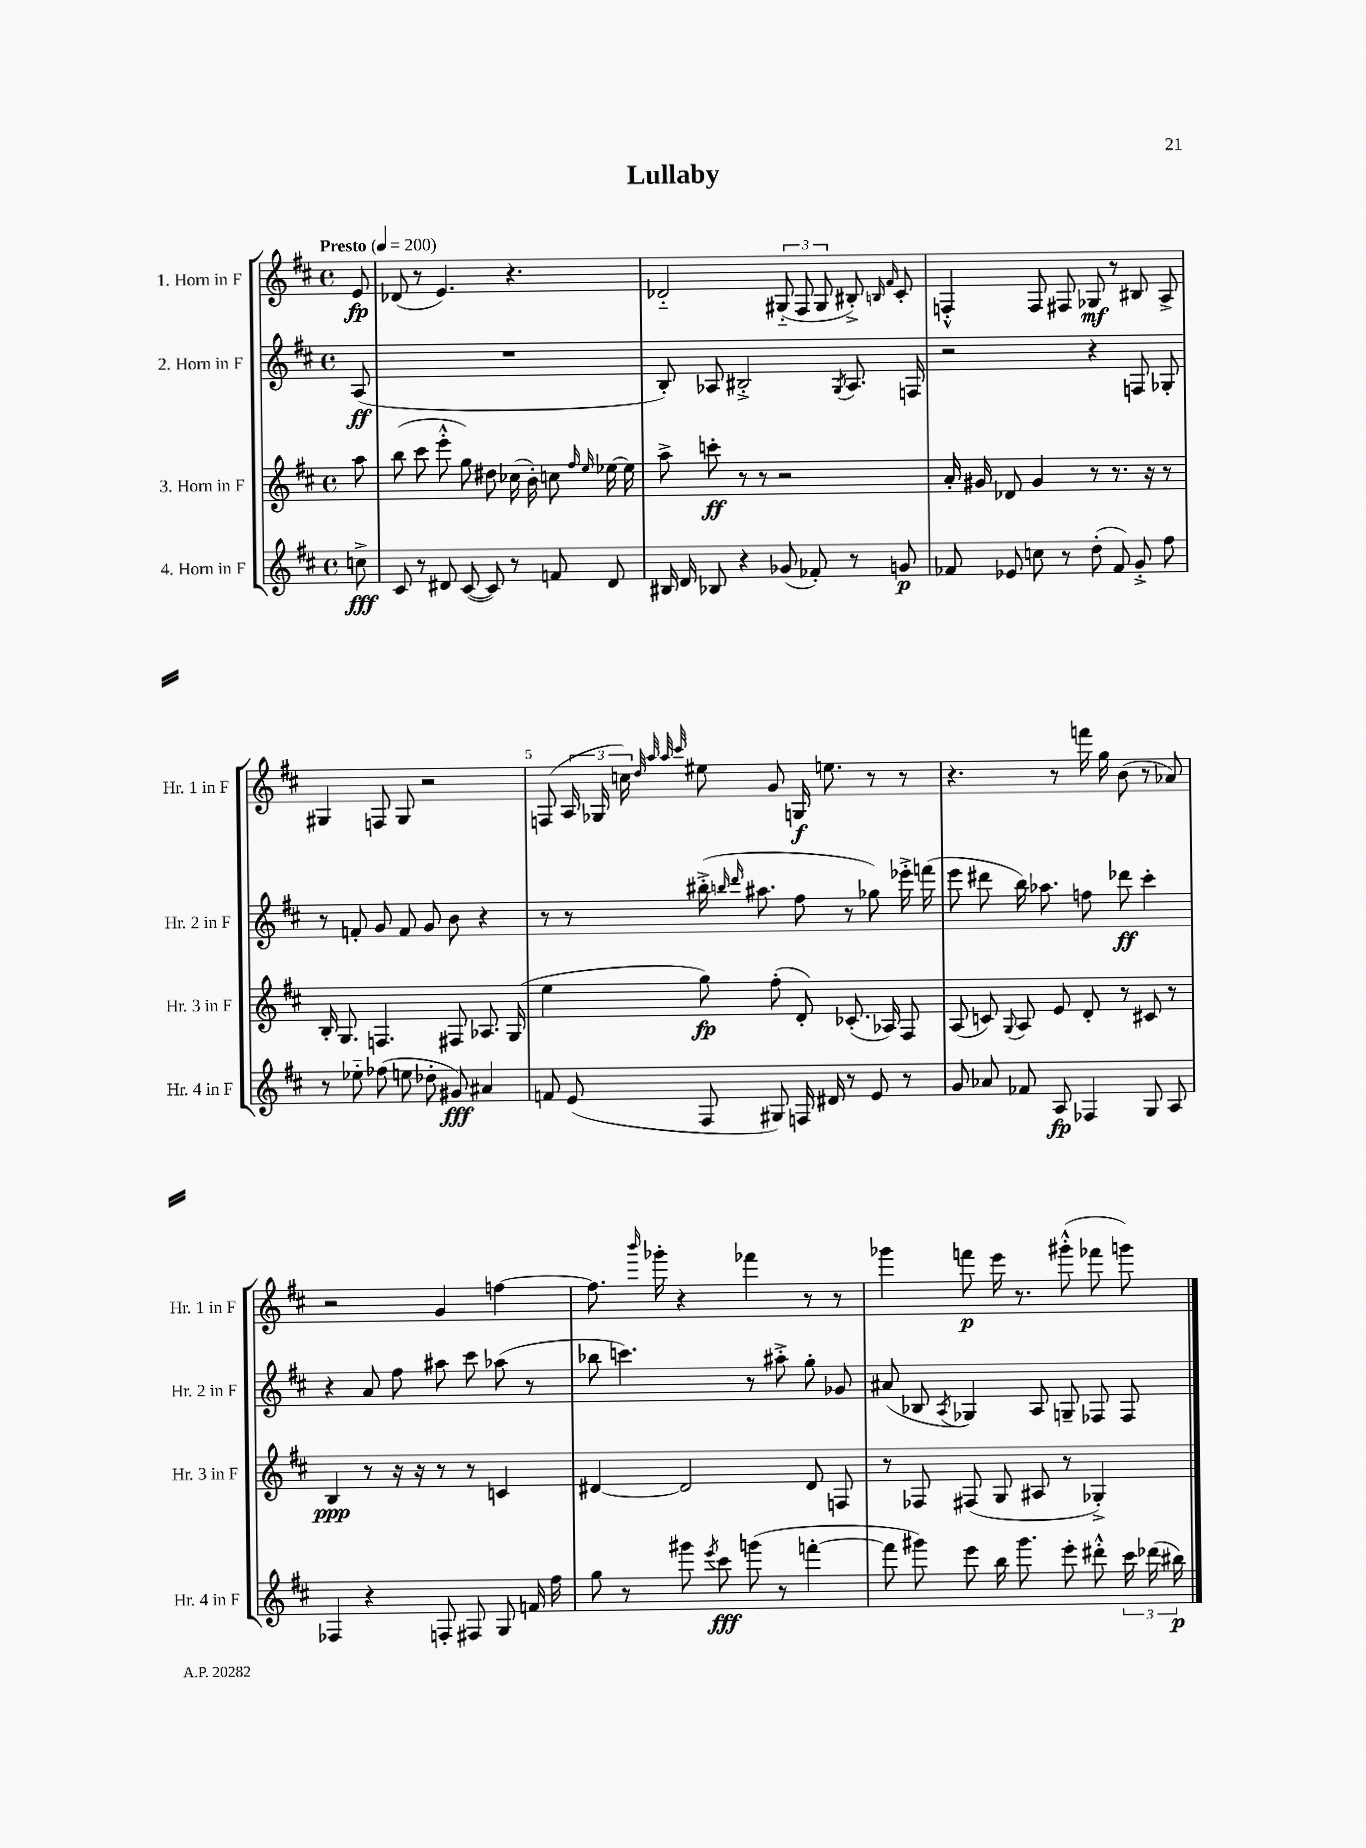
\header { title = "Lullaby" }
<<
\new StaffGroup <<
\new Staff = "s0" \with { instrumentName = "1. Horn in F" shortInstrumentName = "Hr. 1 in F" } {
    \clef treble \key d \major \defaultTimeSignature \time 4/4 \partial 8 \tempo "Presto" 4 = 200
    \autoBeamOff e'8\fp |
    des'8( r8 e'4.) r4. |
    des'2-_ \tuplet 3/2 { gis8-_( fis8 gis8 } bis8-.->) \grace { b16 fis'16 } cis'8-. |
    f4-.-^ f8 fis8 ges8\mf r8 bis8 a8-> |
    gis4 f8 gis8 r2 |
    f8( \tuplet 3/2 { a16 ges16 c''16) } \grace { d''32 a''32 a''32 cis'''32 } eis''8 g'8 g16\f e''8. r8 r8 |
    r4. r8 f'''16 g''16 b'8( r8 aes'8) |
    r2 g'4 f''4~ |
    f''8. \grace { b'''16 } ges'''16-. r4 fes'''4 r8 r8 |
    ges'''4 f'''8\p e'''16 r8. gis'''8-.-^( fes'''8 g'''8) \bar "|." |
}
\new Staff = "s1" \with { instrumentName = "2. Horn in F" shortInstrumentName = "Hr. 2 in F" } {
    \clef treble \key d \major \defaultTimeSignature \time 4/4 \partial 8
    \autoBeamOff a8\ff( |
    R1 |
    b8-.) aes8 bis2-.-> \acciaccatura { g8 } aes8. f16 |
    r2 r4 f8 ges8-. |
    r8 f'8-. g'8 f'8 g'8 b'8 r4 |
    r8 r8 bis''16-.->( \grace { b''16 d'''16 } ais''8. fis''8 r8 ges''8) ees'''16-.-> f'''16( |
    e'''8 dis'''8 b''16) aes''8. f''8 des'''8\ff cis'''4-. |
    r4 a'8 fis''8 ais''8 cis'''8 aes''8( r8 |
    bes''8 c'''4.) r8 ais''8-.-> g''8-. ges'8 |
    ais'8( bes8 \acciaccatura { a8 } ges4) a8 g8-- fes8 fes8 \bar "|." |
}
\new Staff = "s2" \with { instrumentName = "3. Horn in F" shortInstrumentName = "Hr. 3 in F" } {
    \clef treble \key d \major \defaultTimeSignature \time 4/4 \partial 8
    \autoBeamOff a''8 |
    b''8( cis'''8 e'''8-.-^ g''8) dis''8 ces''16( b'16-.) c''8 \grace { fis''16 e''16 } ees''16~ ees''16 |
    a''8-> c'''8-.\ff r8 r8 r2 |
    a'16-. gis'16 des'8 gis'4 r8 r8. r16 r8 |
    b16-. g8. f4. fis8 aes8. g16( |
    e''4 g''8\fp) fis''8-.( d'8-.) ces'8.-.( aes16) fis8 |
    a8( c'8) \appoggiatura { g8 } a8 e'8 d'8-. r8 cis'8 r8 |
    b4\ppp r8 r16 r16 r8 r8 c'4 |
    dis'4~ dis'2 dis'8 f8 |
    r8 fes8 fis8( g8 ais8 r8 ges4-.->) \bar "|." |
}
\new Staff = "s3" \with { instrumentName = "4. Horn in F" shortInstrumentName = "Hr. 4 in F" } {
    \clef treble \key d \major \defaultTimeSignature \time 4/4 \partial 8
    \autoBeamOff c''8->\fff |
    cis'8 r8 dis'8 cis'8~( cis'8) r8 f'8 dis'8 |
    bis16 d'16 bes8 r4 ges'8( fes'8-.) r8 g'8\p |
    fes'8 ees'8 c''8 r8 d''8-.( fes'8) g'8-.-> fis''8 |
    r8 ees''8-_ fes''8( e''8 des''8-. gis'8\fff) ais'4 |
    f'8 e'8( fis8 gis8) f16 dis'16 r8 e'8 r8 |
    g'8 aes'8 fes'8 a8\fp fes4 g8 a8 |
    fes4 r4 f8-. fis8 g8 f'16 fis''16 |
    g''8 r8 gis'''8 \acciaccatura { e'''8 } cis'''8\fff g'''8( r8 f'''4~-. |
    f'''8 gis'''8) e'''8 b''16 gis'''8. e'''8-. dis'''8-.-^ \tuplet 3/2 { cis'''16 des'''16( bis''16\p) } \bar "|." |
}
>>
>>
\layout { \context { \Score \override BarNumber.break-visibility = ##(#f #t #t) barNumberVisibility = #(every-nth-bar-number-visible 5) } }
